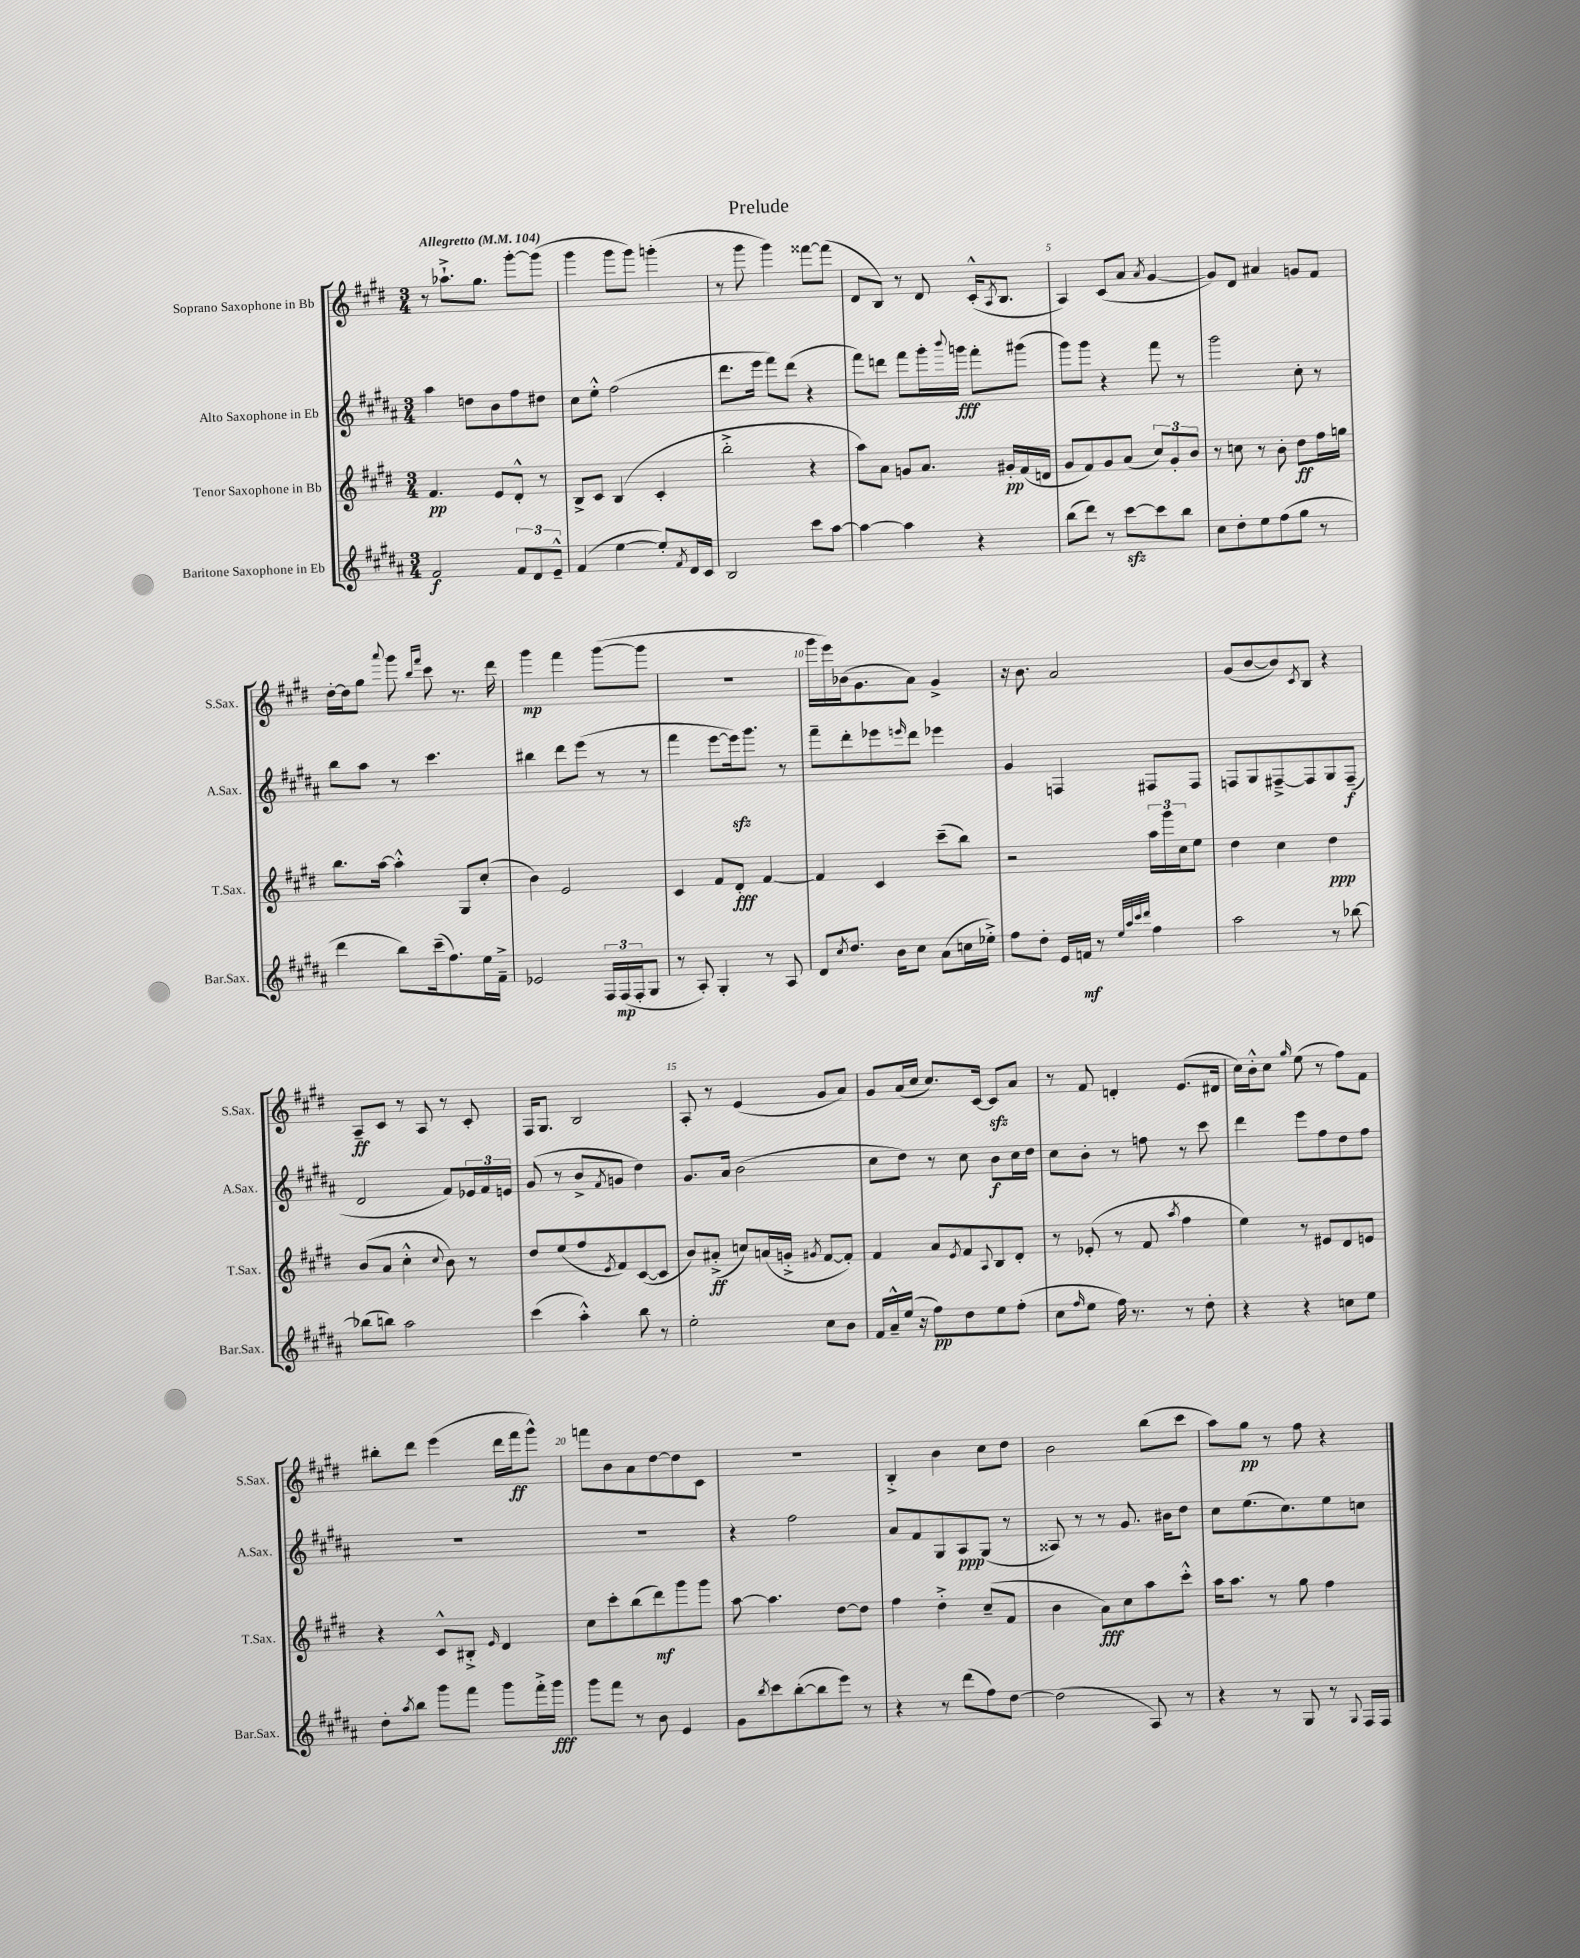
\header { title = "Prelude" }
<<
\new StaffGroup <<
\new Staff = "s0" \with { instrumentName = "Soprano Saxophone in Bb" shortInstrumentName = "S.Sax." } {
    \clef treble \key e \major \numericTimeSignature \time 3/4 \tempo "Allegretto" 4 = 104
    r8 aes''8.-!-> gis''8. gis'''8~-. gis'''8( |
    gis'''4 gis'''8 gis'''8) g'''4-.( |
    r8 gis'''8 gis'''4) fisis'''8~ fisis'''8( |
    dis'8 b8) r8 dis'8 cis'16-.-^( \acciaccatura { a8 } b8. |
    a4) cis'8( a'8 \acciaccatura { a'8 } gis'4~ |
    gis'8) dis'8 ais'4 g'8 fis'8 |
    dis''16~-. dis''16 gis''8 \appoggiatura { a'''8 } gis'''8 \grace { b''16 fis'''16 } cis'''8 r8. dis'''16 |
    gis'''4\mp fis'''4 gis'''8~( gis'''8 |
    R2. |
    gis'''16 e'''16) bes'16( gis'8. a'8) gis'4-> |
    r16 b'8. a'2 |
    gis'8( b'8~ b'8) \acciaccatura { cis'8 } b8 r4 |
    a8--\ff cis'8 r8 a8 r8 cis'8-. |
    fis16 gis8. b2 |
    a8-. r8 e'4( gis'8 a'8) |
    gis'8 a'16( cis''16 cis''8.) cis'16~ cis'8\sfz a'8 |
    r8 fis'8 d'4-. e'8.( dis'16 |
    cis''16) b'16-.-^ cis''8 \grace { gis''16 } e''8( r8 fis''8) fis'8 |
    bis''8-. dis'''8 e'''4( dis'''16 fis'''16\ff gis'''8-^) |
    f'''8 b'8 a'8 dis''8~ dis''8 cis'8 |
    R2. |
    b4-.-> b'4 cis''8 dis''8 |
    b'2 b''8( cis'''8 |
    a''8) gis''8\pp r8 fis''8 r4 \bar "|." |
}
\new Staff = "s1" \with { instrumentName = "Alto Saxophone in Eb" shortInstrumentName = "A.Sax." } {
    \clef treble \key b \major \numericTimeSignature \time 3/4
    ais''4 d''8 b'8 fis''8 dis''8 |
    cis''8 e''8-.-^ fis''2( |
    dis'''8. e'''16 fis'''8) dis'''8( r4 |
    fis'''8) d'''8 fis'''8 gis'''16-. \appoggiatura { b'''8 } g'''16\fff fis'''8-. gis'''8( |
    gis'''8) gis'''8 r4 fis'''8 r8 |
    gis'''2 cis''8-. r8 |
    b''8 ais''8 r8 cis'''4. |
    bis''4 dis'''8 e'''8( r8 r8 |
    fis'''4 e'''8~ e'''16\sfz) gis'''8. r8 |
    fis'''8-- dis'''8-. ees'''8 \grace { e'''16 } dis'''8 ees'''4 |
    gis'4 f4 fis8 fis8 |
    f8 gis8 fis8~---> fis8 gis8 fis8--\f( |
    dis'2 fis'8) \tuplet 3/2 { ees'16 fis'16 e'16 } |
    gis'8( r8 b'8-> \acciaccatura { fis'8 } g'8 dis''4) |
    gis'8. ais'16 b'2( |
    cis''8 dis''8) r8 cis''8 b'8\f cis''16 dis''16 |
    cis''8 b'8-. r8 f''8 r8 cis'''8 |
    dis'''4 e'''8 fis''8 dis''8 fis''8 |
    R2. |
    R2. |
    r4 fis''2 |
    ais'8 fis'8 gis8 ais8\ppp gis8( r8 |
    aisis8) r8 r8 gis'8. bis'16 dis''8 |
    cis''8 e''8.( cis''8.) e''8 c''8 \bar "|." |
}
\new Staff = "s2" \with { instrumentName = "Tenor Saxophone in Bb" shortInstrumentName = "T.Sax." } {
    \clef treble \key e \major \numericTimeSignature \time 3/4
    fis'4.\pp e'8 dis'8-.-^ r8 |
    b8-> cis'8 b4( cis'4-. |
    b''2-.-> r4 |
    a''8) a'8 g'8 a'8. gis'16-.\pp fis'16( d'16 |
    gis'8 fis'8) gis'8 a'8( \tuplet 3/2 { cis''8) gis'8-. b'8 } |
    r8 c''8 r8 b'8-. dis''8\ff fis''16 g''16 |
    b''8. a''16~ a''4-.-^ gis8 cis''8-.( |
    b'4) e'2 |
    cis'4 fis'8 dis'8-.\fff fis'4~ |
    fis'4 cis'4 cis'''8--( b''8) |
    r2 \tuplet 3/2 { a''16 gis'''16 cis''16 } e''8 |
    dis''4 cis''4 dis''4\ppp |
    b'8( a'8 cis''4-.-^ \appoggiatura { cis''8 } b'8) r8 |
    dis''8 e''8( fis''8 \acciaccatura { e'8 } fis'8) cis'8~( cis'8 |
    b'8) ais'8-.->\ff( c''8) a'16( g'16-.-> \acciaccatura { gis'8 } fis'8~ fis'8-.) |
    fis'4 a'8 \acciaccatura { e'8 } fis'8 \appoggiatura { a8 } b8 dis'8-. |
    r8 ees'8-.( r8 fis'8 \acciaccatura { a''8 } fis''4 |
    e''4) r8 eis'8 dis'8 e'8 |
    r4 cis'8-^ bis8-.-> \grace { e'16 } dis'4 |
    cis''8 cis'''8-. b''8( dis'''8\mf) gis'''8 gis'''8 |
    a''8~ a''4. dis''8~ dis''8 |
    fis''4 dis''4-.-> cis''8--( fis'8 |
    b'4 a'8\fff) cis''8 a''8 cis'''8-.-^ |
    a''16 a''8. r8 gis''8 fis''4 \bar "|." |
}
\new Staff = "s3" \with { instrumentName = "Baritone Saxophone in Eb" shortInstrumentName = "Bar.Sax." } {
    \clef treble \key b \major \numericTimeSignature \time 3/4
    fis'2\f \tuplet 3/2 { fis'8 dis'8 e'8---^ } |
    fis'4( e''4~ e''8-.) \acciaccatura { fis'8 } dis'16 cis'16 |
    b2 cis'''8 ais''8~ |
    ais''4~ ais''4 r4 |
    b''8( dis'''8) r8 cis'''8~\sfz cis'''8 b''8 |
    cis''8 dis''8-. e''8 fis''8( gis''8 r8 |
    dis'''4 b''8) cis'''16--( fis''8.) e''16 fis'16---> |
    ees'2 \tuplet 3/2 { fis16 fis16\mp( fis16-. } gis8 |
    r8 ais8-.) gis4-. r8 ais8 |
    dis'8 \acciaccatura { cis''8 } dis''8. b'16 cis''8 ais'8( c''16 ees''16-.->) |
    fis''8 dis''8-. e'16 f'16\mf r8 \grace { e''32 ais''32 cis'''32 dis'''32 } fis''4 |
    ais''2 r8 bes''8~ |
    bes''8( b''8) ais''2 |
    cis'''4( ais''4-.-^) b''8 r8 |
    e''2-. cis''8 b'8 |
    fis'16 ais'16---^ e''16( r16 fis''8\pp) dis''8 e''8 fis''8-.( |
    cis''8 \grace { fis''16 } e''8 fis''16) r8. r8 dis''8-. |
    r4 r4 c''8 e''8 |
    dis''8-. \acciaccatura { ais''8 } b''8 gis'''8 fis'''8 gis'''8 fis'''16-.-> gis'''16\fff |
    gis'''8 fis'''8 r8 b'8 e'4 |
    gis'8 \acciaccatura { b''8 } cis'''8 b''8~-.( b''8 e'''8) r8 |
    r4 r8 dis'''8( fis''8) dis''8~ |
    dis''2( ais8) r8 |
    r4 r8 gis8 r8 \appoggiatura { gis8 } fis16 fis16 \bar "|." |
}
>>
>>
\layout { \context { \Score \override BarNumber.break-visibility = ##(#f #t #t) barNumberVisibility = #(every-nth-bar-number-visible 5) } }
